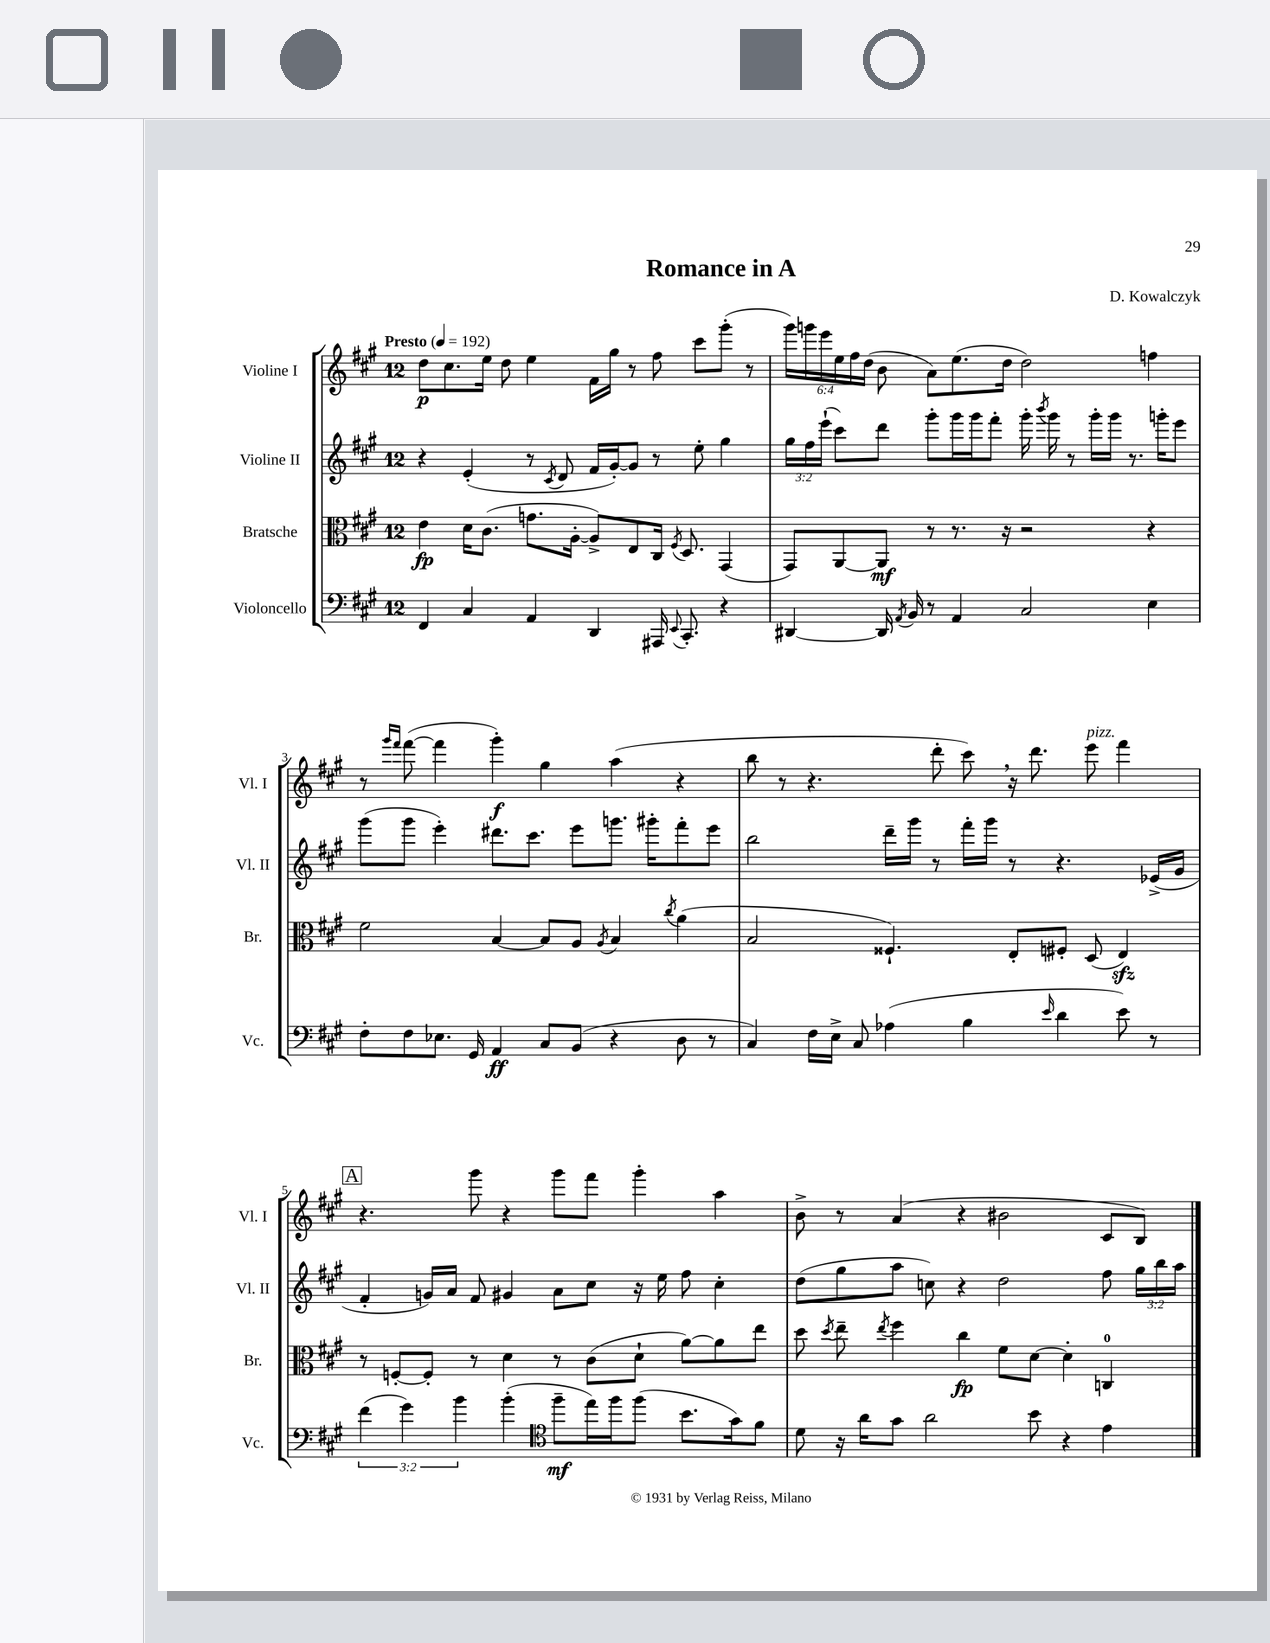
\header { title = "Romance in A" composer = "D. Kowalczyk" }
<<
\new StaffGroup <<
\new Staff = "s0" \with { instrumentName = "Violine I" shortInstrumentName = "Vl. I" } {
    \clef treble \key a \major \once \override Staff.TimeSignature.style = #'single-digit \time 12/8 \override Staff.TupletNumber.text = #tuplet-number::calc-fraction-text \tempo "Presto" 4 = 192
    \autoBeamOff d''8[\p cis''8. e''16] d''8 e''4 fis'16[ gis''16] r8 fis''8 cis'''8[ gis'''8]-.( r8 |
    \tuplet 6/4 { gis'''16[) g'''16 e'''16 e''16 fis''16 d''16]( } b'8 a'8[) e''8.( d''16] d''2) f''4 |
    r8 \grace { gis'''16[ fis'''16] } fis'''8~( fis'''4 gis'''4-.\f) gis''4 a''4( r4 |
    b''8 r8 r4. d'''8-. cis'''8) \breathe r16 d'''8. e'''8^\markup { \italic "pizz." } fis'''4 |
    \mark \markup { \box "A" } r4. gis'''8 r4 gis'''8[ fis'''8] gis'''4-. a''4 |
    b'8-> r8 a'4( r4 bis'2 cis'8[ b8]) \bar "|." |
}
\new Staff = "s1" \with { instrumentName = "Violine II" shortInstrumentName = "Vl. II" } {
    \clef treble \key a \major \once \override Staff.TimeSignature.style = #'single-digit \time 12/8 \override Staff.TupletNumber.text = #tuplet-number::calc-fraction-text
    \autoBeamOff r4 e'4-.( r8 \acciaccatura { cis'8 } d'8 fis'16[ gis'16~-.) gis'8] r8 e''8-. gis''4 |
    \tuplet 3/2 { gis''16[ fis''16 e'''16]-!( } cis'''8[) d'''8] gis'''8[-. gis'''16 gis'''16 fis'''8]-. gis'''16-. \acciaccatura { b'''8 } gis'''16 r8 gis'''16[-. gis'''16] r8. g'''16[-. e'''8] |
    gis'''8[( gis'''8] e'''4-.) dis'''8.[ cis'''8.] e'''8[ g'''8.] gis'''16[-. fis'''8-. e'''8] |
    b''2 d'''16[-- gis'''16] r8 fis'''16[-. gis'''16] r8 r4. ees'16[->( gis'16] |
    \mark \markup { \box "A" } fis'4-. g'16[) a'16] fis'8 gis'4 a'8[ cis''8] r16 e''16 fis''8 cis''4-. |
    d''8[( gis''8 a''8] c''8) r4 d''2 fis''8 \tuplet 3/2 { gis''16[ b''16 a''16] } \bar "|." |
}
\new Staff = "s2" \with { instrumentName = "Bratsche" shortInstrumentName = "Br." } {
    \clef alto \key a \major \once \override Staff.TimeSignature.style = #'single-digit \time 12/8
    \autoBeamOff e'4\fp d'16[ cis'8.]( g'8.[ a16]~-. a8[->) e8 cis16] \acciaccatura { fis8 } d8. gis,4( |
    gis,8[) a,8~ a,8]\mf r8 r8. r16 r2 r4 |
    fis'2 b4~ b8[ a8] \acciaccatura { a8 } b4 \acciaccatura { cis''8 } a'4( |
    b2 fisis4.-!) e8[-. fis8]-. d8( e4\sfz) |
    \mark \markup { \box "A" } r8 f8[~-. f8]-. r8 d'4 r8 cis'8[( d'8]-! a'8[~) a'8 e''8] |
    d''8 \acciaccatura { d''8 } e''8-- \acciaccatura { e''8 } fis''4 cis''4\fp fis'8[ d'8]~ d'4-. c4-0 \bar "|." |
}
\new Staff = "s3" \with { instrumentName = "Violoncello" shortInstrumentName = "Vc." } {
    \clef bass \key a \major \once \override Staff.TimeSignature.style = #'single-digit \time 12/8 \override Staff.TupletNumber.text = #tuplet-number::calc-fraction-text
    \autoBeamOff fis,4 cis4 a,4 d,4 ais,,16 \appoggiatura { e,8 } cis,8.-. r4 |
    dis,4~ dis,16 \acciaccatura { a,8 } b,16 r8 a,4 cis2 e4 |
    fis8[-. fis8 ees8.] gis,16 a,4\ff cis8[ b,8]( r4 d8 r8 |
    cis4) fis16[ e16]-> cis8 aes4( b4 \grace { e'16 } d'4 e'8) r8 |
    \mark \markup { \box "A" } \tuplet 3/2 { fis'4( gis'4) b'4 } b'4-.( \clef tenor fis''8[--\mf e''16) fis''16 fis''8]( b'8.[ gis'16) fis'8] |
    d'8 r16 a'16[ gis'8] a'2 b'8 r4 e'4 \bar "|." |
}
>>
>>
